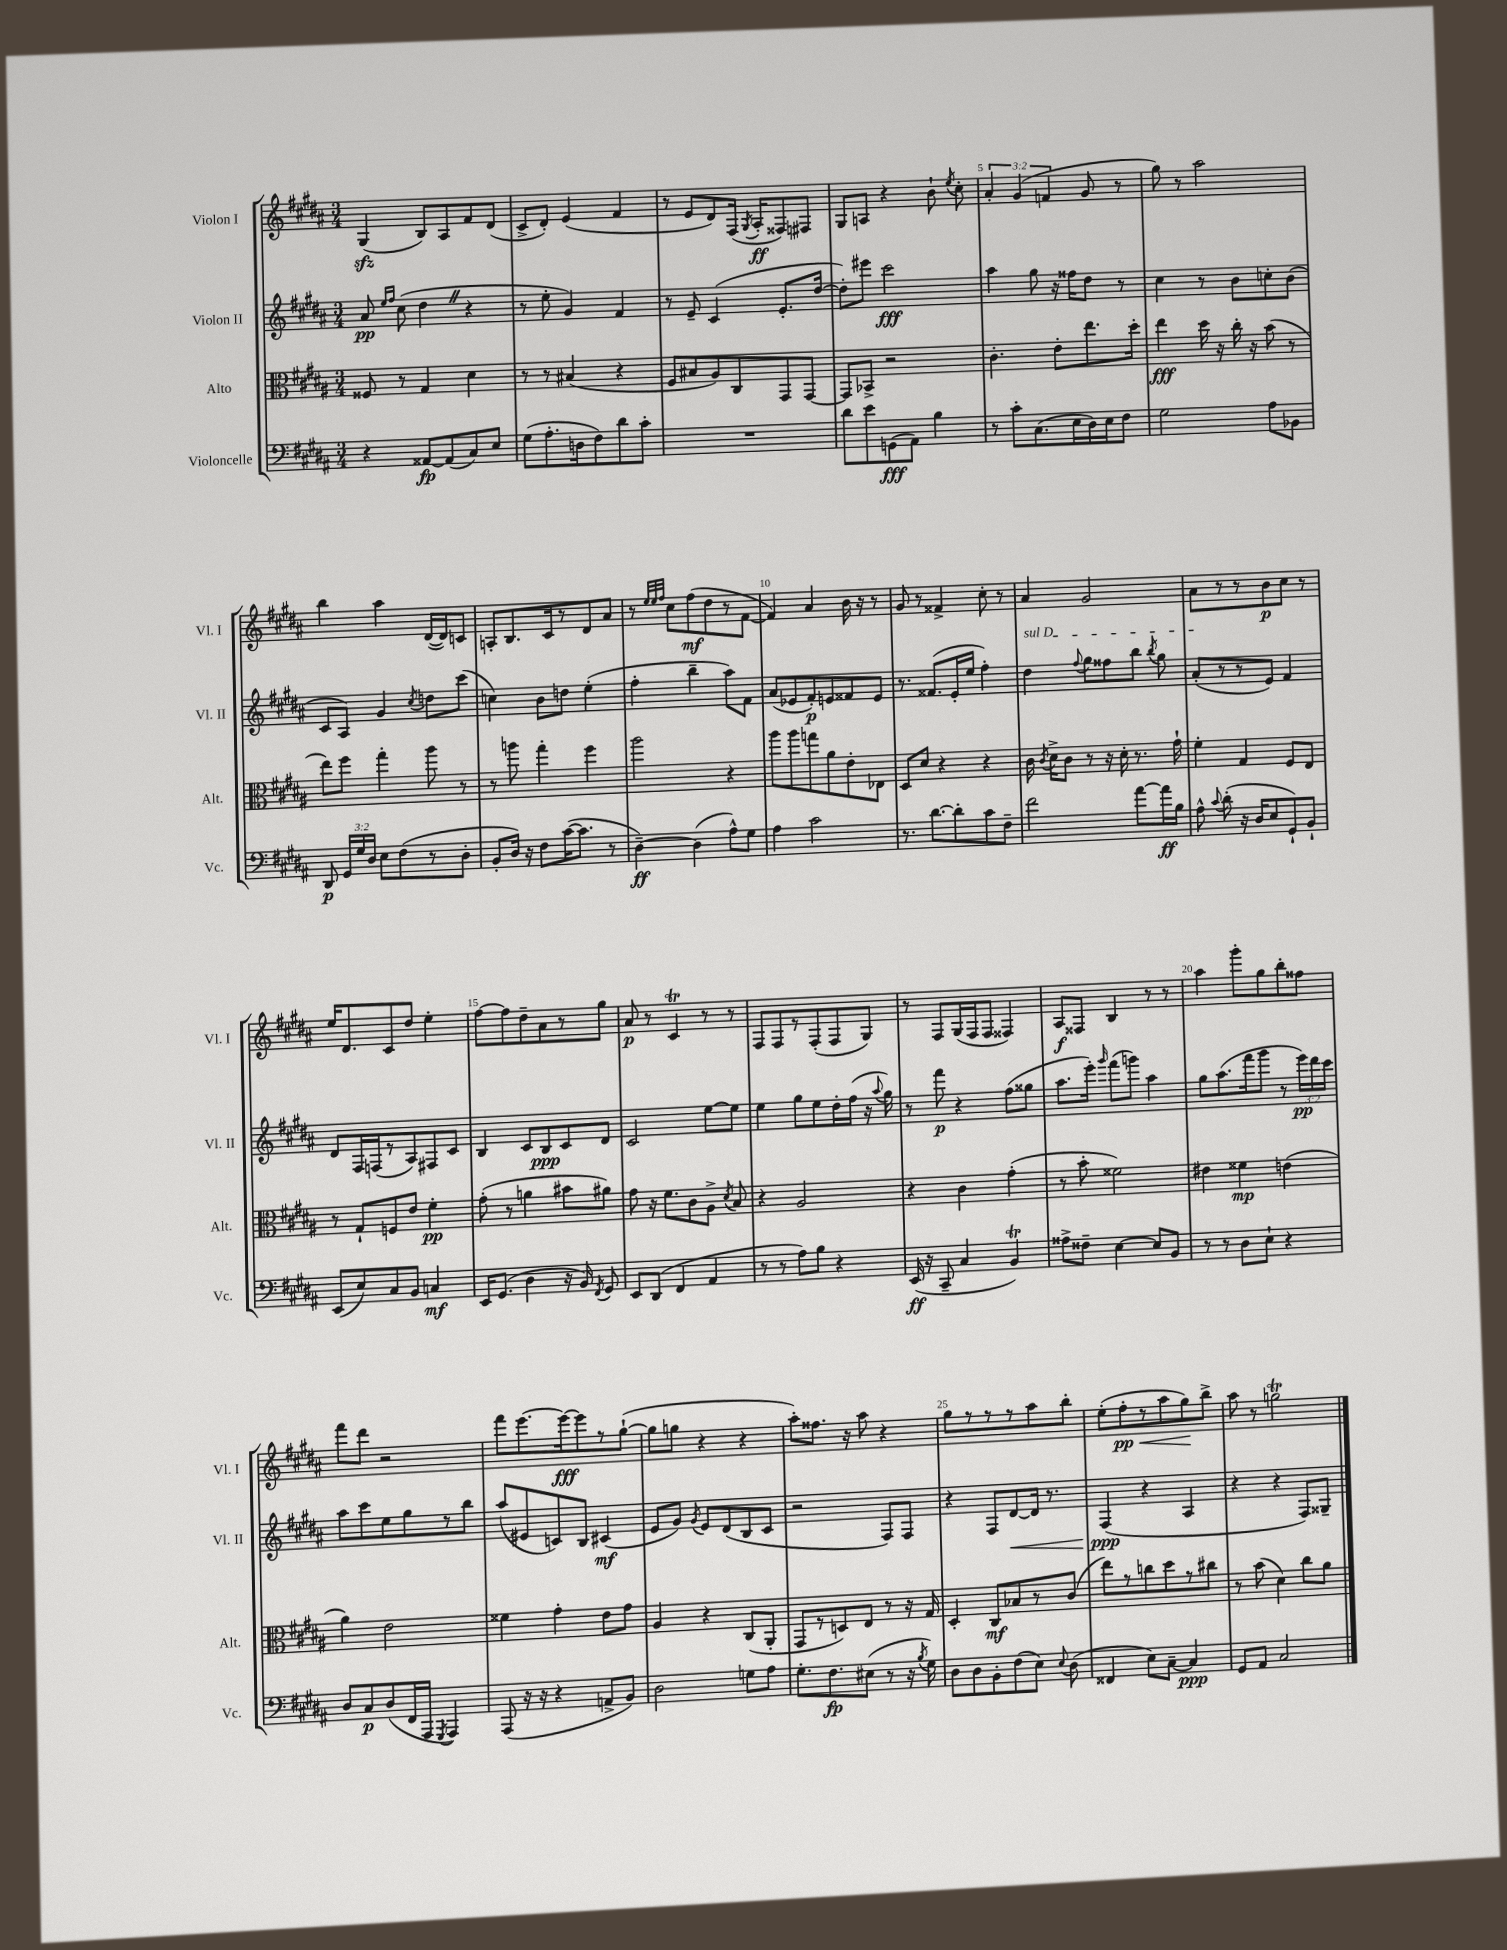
<<
\new StaffGroup <<
\new Staff = "s0" \with { instrumentName = "Violon I" shortInstrumentName = "Vl. I" } {
    \clef treble \key b \major \numericTimeSignature \time 3/4 \override Staff.TupletNumber.text = #tuplet-number::calc-fraction-text
    \autoBeamOff gis4\sfz( b8[) ais8 fis'8 dis'8]( |
    cis'8[-> dis'8]-.) e'4( fis'4 |
    r8 e'8[ dis'8) fis16]( \acciaccatura { gis8 } ais16[-.\ff fisis8) fis8] |
    gis8[ a8] r4 b'8-! \acciaccatura { e''8 } cis''8-. |
    \tuplet 3/2 { ais'4-. gis'4( f'4 } gis'8 r8 |
    gis''8) r8 ais''2 |
    b''4 ais''4 dis'16[~( dis'16) c'8] |
    a8[-. b8. cis'16 r8 dis'8 ais'8] |
    r8 \grace { e''32[ e''32 fis''32] } cis''8[ fis''8\mf( dis''8 r8 fis'8]~ |
    fis'4) ais'4 b'16 r16 r8 |
    gis'8 r8 fisis'4-> cis''8-. r8 |
    ais'4 gis'2 |
    ais'8[ r8 r8 b'8\p cis''8] r8 |
    e''16[ dis'8. cis'8 dis''8] e''4-. |
    fis''8[~ fis''8 dis''8-- ais'8 r8 gis''8] |
    ais'8\p r8 cis'4\trill r8 r8 |
    fis8[ fis8 r8 fis8-.( fis8 gis8]) |
    r8 fis8[ gis16( fis16 fis8] fisis4) |
    ais8[\f fisis8] b4 r8 r8 |
    ais''4 gis'''8[-. gis''8 b''8-. fisis''8] |
    fis'''8[ dis'''8] r2 |
    fis'''8[ e'''8.~ e'''16~\fff e'''8 r8 gis''8]~-!( |
    gis''8[ g''8] r4 r4 |
    ais''8[-.) fisis''8.] r16 ais''8 r4 |
    gis''8[ r8 r8 r8 ais''8 b''8]-. |
    e''8[-.( fis''8-.\pp\< r8 ais''8 gis''8\!) b''8]-> |
    ais''8 r8 g''2\trill \bar "|." |
}
\new Staff = "s1" \with { instrumentName = "Violon II" shortInstrumentName = "Vl. II" } {
    \clef treble \key b \major \numericTimeSignature \time 3/4 \override Staff.TupletNumber.text = #tuplet-number::calc-fraction-text
    \autoBeamOff ais'8\pp \grace { e''16[ fis''16] } cis''8( dis''4 \once \override BreathingSign.text = \markup { \musicglyph "scripts.caesura.straight" } \breathe r4 |
    r8 e''8-. gis'4) fis'4 |
    r8 e'8-- cis'4( e'8.[-. dis''16]~ |
    dis''8[-.) eis'''8] cis'''2\fff |
    ais''4 gis''8 r16 fisis''16[ dis''8] r8 |
    cis''4 r8 b'8[ c''8-. b'8]( |
    cis'8[ ais8]) gis'4 \acciaccatura { cis''8 } d''8[ cis'''8]( |
    c''4) b'8[ d''8] e''4-.( |
    fis''4-. b''4-- ais''8[) fis'8] |
    ais'8[( ees'8 fis'8-.\p) e'8 fisis'8 e'8] |
    r8. fisis'8.[( e'16-. e''16] fis''4-.) |
    \once \override TextSpanner.bound-details.left.text = \markup { \italic "sul D" } dis''4\startTextSpan \appoggiatura { fis''8 } gis''8[ fisis''8 b''8] \acciaccatura { b''8 } gis''8 |
    ais'8[-.\stopTextSpan( r8 r8 e'8]) fis'4 |
    dis'8[ fis16 f16( r8 ais8) fis8 cis'8] |
    b4 cis'8[ b8\ppp cis'8 dis'8] |
    cis'2 e''8[~ e''8] |
    e''4 gis''8[ e''8 dis''16-. fis''16]( r16 \appoggiatura { ais''8 } gis''16) |
    r8 fis'''8\p r4 fis''8[( gisis''8] |
    ais''8.[ e'''16]-.) \grace { gis'''16 } fis'''8[( g'''8]) ais''4 |
    gis''8[ ais''8.( fis'''16 gis'''8] r8 \tuplet 3/2 { e'''16[\pp) dis'''16 cis'''16] } |
    ais''8[ cis'''8 e''8 gis''8 r8 b''8] |
    ais''8[( eis'8 c'8) b8] cis'4\mf( |
    e'8[ gis'8]) \acciaccatura { gis'8 } e'8[ dis'8( b8 cis'8] |
    r2 fis8[) fis8] |
    r4 fis8[ dis'8~\< dis'16] r8. |
    fis4\ppp\!( r4 ais4 |
    r4 r4 fis8[) gisis8]-- \bar "|." |
}
\new Staff = "s2" \with { instrumentName = "Alto" shortInstrumentName = "Alt." } {
    \clef alto \key b \major \numericTimeSignature \time 3/4
    \autoBeamOff fisis8 r8 gis4 dis'4 |
    r8 r8 bis4( r4 |
    fis8[ bis8 ais8) cis8 gis,8 gis,8]~ |
    gis,8[ bes,8]-> r2 |
    cis'4.-. e'8[-. e''8. dis''16]-. |
    e''4\fff dis''16 r16 cis''16-. r16 b'8( r8 |
    e''8[) fis''8] gis''4-. ais''8 r8 |
    r8 a''8 gis''4-. fis''4 |
    ais''2 r4 |
    ais''8[ ais''8 g''8 ais'8 e'8-. ees8] |
    dis8[ dis'8] r4 r4 |
    cis'16 \acciaccatura { cis'8 } dis'16[-> cis'8] r8 r16 dis'16-. r8. gis'16-! |
    fis'4-. gis4 fis8[ e8] |
    r8 gis8[-! f8 e'8] fis'4-.\pp |
    gis'8-.( r8 a'4 bis'8[ ais'8]) |
    gis'8 r16 fis'8.[ cis'8 ais8]-> \acciaccatura { dis'8 } b8 |
    r4 ais2 |
    r4 cis'4 gis'4-.( |
    r8 b'8-. fisis'2) |
    eis'4 fisis'4\mp e'4( |
    ais'4) e'2 |
    fisis'4 gis'4-. e'8[ gis'8] |
    ais4 r4 cis8[( ais,8]-. |
    gis,8[ r8 d8) e8] r8 r16 gis16 |
    dis4-. cis8[\mf bes8 r8 cis'8]( |
    e''8[) r8 c''8 dis''8 r8 cis''8] |
    r8 b'8( dis'4) cis''8[ ais'8] \bar "|." |
}
\new Staff = "s3" \with { instrumentName = "Violoncelle" shortInstrumentName = "Vc." } {
    \clef bass \key b \major \numericTimeSignature \time 3/4 \override Staff.TupletNumber.text = #tuplet-number::calc-fraction-text
    \autoBeamOff r4 aisis,8[~\fp aisis,8( cis8) e8] |
    gis8[( ais8.-. d16 fis8) dis'8 cis'8]-. |
    R2. |
    dis'8[ e'8 g,8\fff( ais,8]) b4 |
    r8 cis'8[-. cis8.( e16 dis16) e16 fis8] |
    gis2 ais8[ bes,8] |
    dis,8\p \tuplet 3/2 { gis,16[ gis16 dis16] } e8[ fis8( r8 dis8]-. |
    b,8[-. dis16]) r16 fis8[ cis'16~( cis'8.] r8 |
    dis4~--\ff) dis4( ais8[-^) gis8] |
    ais4 cis'2 |
    r8. dis'8.[~ dis'8-. cis'8 fis8]-- |
    fis'2 ais'8[~ ais'16\ff b16] |
    ais8-^ \appoggiatura { cis'8 } dis'8-.( r16 dis16[ e8 gis,8-!) b,8]-! |
    e,8[( e8) cis8 b,8] c4\mf |
    e,16[ gis,8.]( dis4 r16 b,16) \acciaccatura { fis,8 } gis,8 |
    e,8[ dis,8]( fis,4 ais,4 |
    r8 r8 ais8[) b8] r4 |
    e,16\ff( r16 cis,8-- cis4 b,4\trill) |
    aisis8[-> fisis8]-- e4~ e8[ b,8] |
    r8 r8 dis8[ e8]-! r4 |
    dis8[ cis8\p dis8( fis,16 ais,,16] \acciaccatura { gis,,8 } ais,,4) |
    ais,,8( r16 r16 r4 a,8[-> b,8]) |
    dis2 g8[ ais8] |
    gis8.[-. fis8.\fp eis8]( r8 r16 \acciaccatura { b8 } gis16) |
    dis8[ dis8 b,8-. fis8( e8]) \appoggiatura { e8 } dis8( |
    fisis,4 e8[) cis8]~-- cis4\ppp |
    gis,8[ ais,8] cis2 \bar "|." |
}
>>
>>
\layout { \context { \Score \override BarNumber.break-visibility = ##(#f #t #t) barNumberVisibility = #(every-nth-bar-number-visible 5) } }
